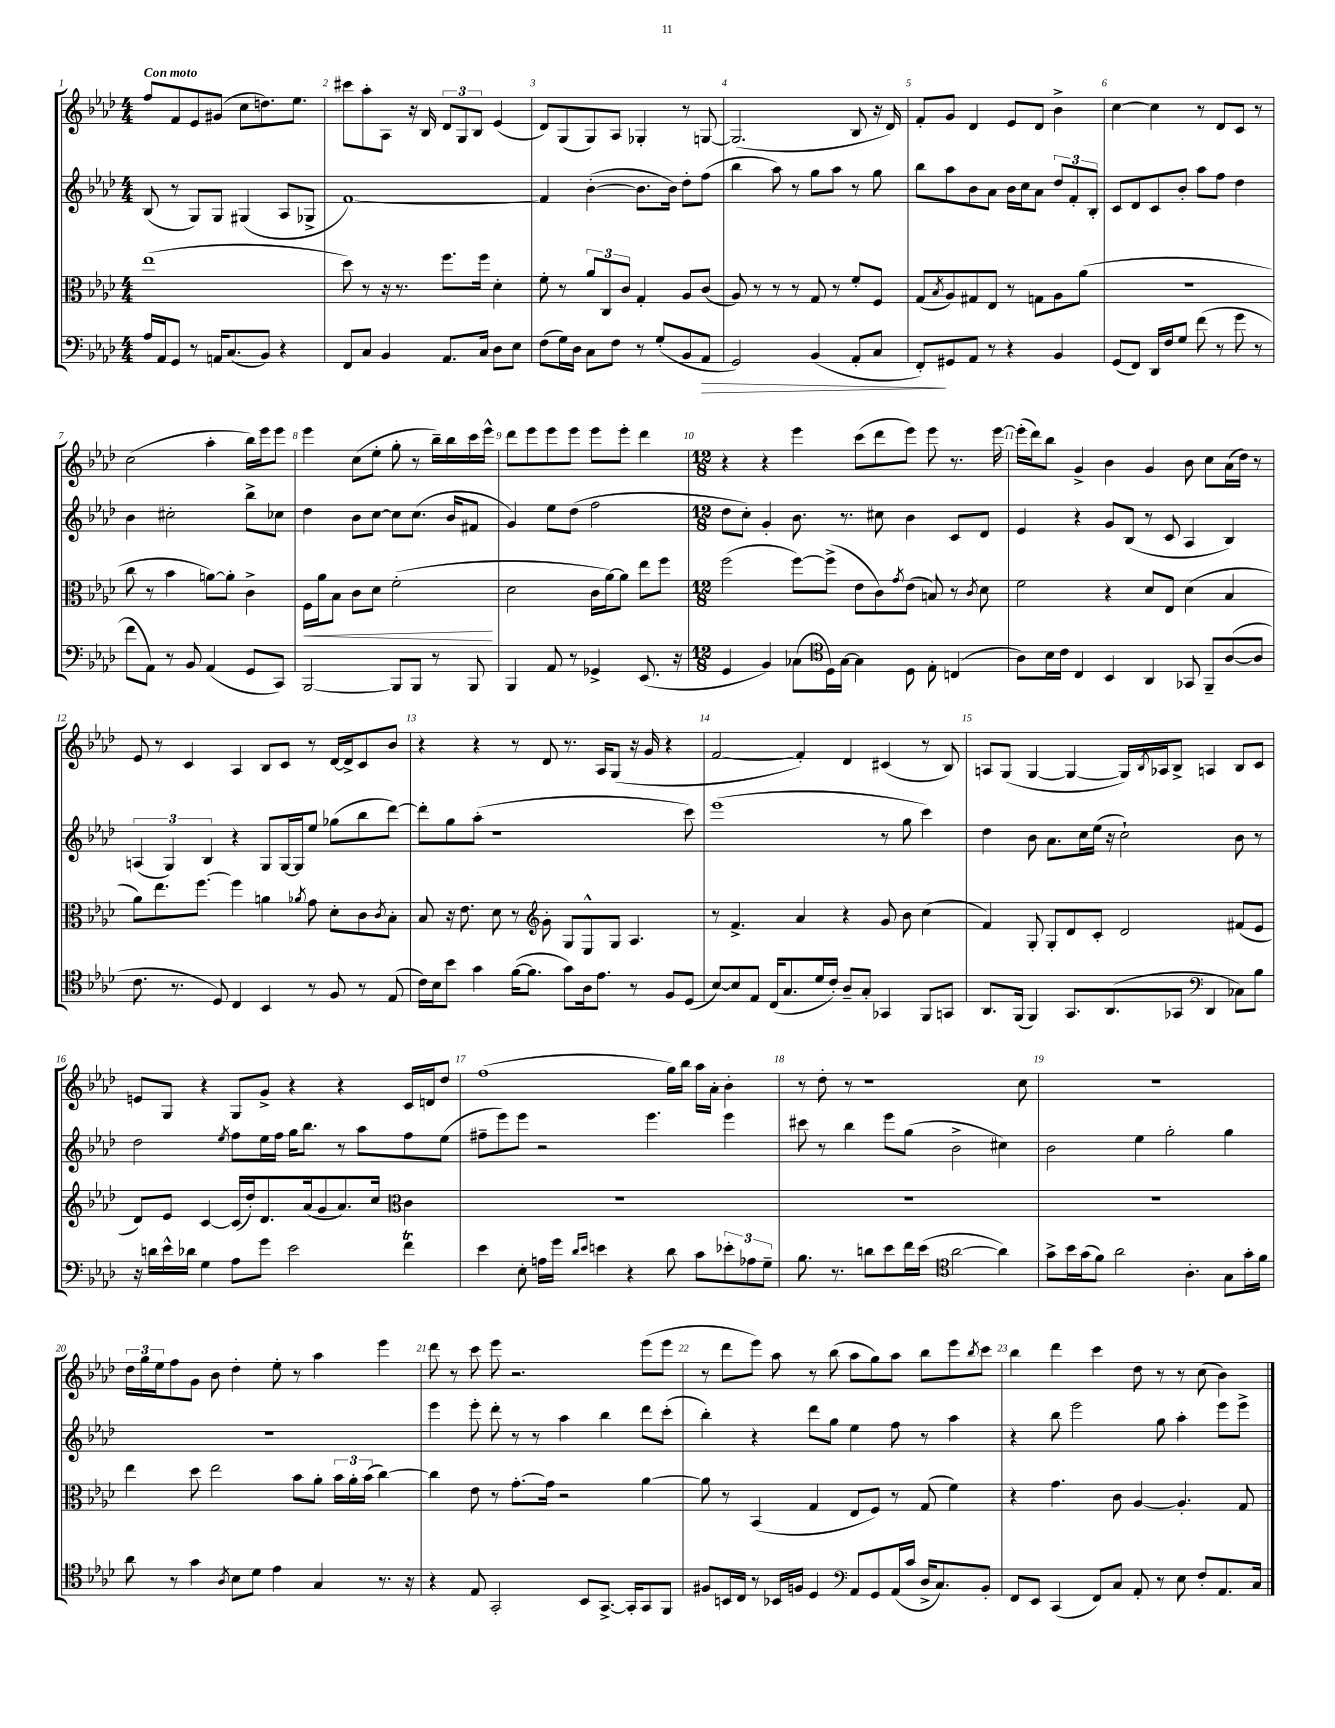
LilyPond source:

<<
\new StaffGroup <<
\new Staff = "s0" {
    \clef treble \key aes \major \numericTimeSignature \time 4/4 \tempo "Con moto"
    f''8 f'8 ees'8 gis'8( c''8 d''8.) ees''8. |
    cis'''8 aes''8-. aes8 r16 bes16 \tuplet 3/2 { des'8 g8 bes8 } ees'4( |
    des'8) g8( g8) aes8 ges4-. r8 g8~ |
    g2.( bes8 r16 des'16) |
    f'8-. g'8 des'4 ees'8 des'8 bes'4-> |
    c''4~ c''4 r8 des'8 c'8 r8 |
    c''2( aes''4-. bes''16) ees'''16 ees'''8 |
    ees'''4 c''8( ees''8-. g''8-. r8 bes''16--) bes''16 c'''16 ees'''16-^ |
    des'''8 ees'''8 ees'''8 ees'''8 ees'''8 ees'''8-. des'''4 |
    \numericTimeSignature \time 12/8 r4 r4 ees'''4 c'''8( des'''8 ees'''8) ees'''8 r8. ees'''16~ |
    ees'''16-.( des'''16) bes''8 g'4-> bes'4 g'4 bes'8 c''8 aes'16( des''16) r8 |
    ees'8 r8 c'4 aes4 bes8 c'8 r8 des'16~ des'16-> c'8 bes'8 |
    r4 r4 r8 des'8 r8. aes16 g8( r16 g'16 r4 |
    f'2~ f'4-.) des'4 cis'4( r8 bes8) |
    a8 g8( g4~ g4~ g16) \acciaccatura { bes8 } aes16 bes8-> a4 bes8 c'8 |
    e'8 g8 r4 g8 g'8-> r4 r4 c'16 d'16 des''8 |
    f''1( g''16) bes''16 aes''16 aes'16-. bes'4-. |
    r8 des''8-. r8 r1 c''8 |
    R1. |
    \tuplet 3/2 { des''16 g''16 ees''16 } f''8 g'8 bes'8 des''4-. ees''8-. r8 aes''4 ees'''4 |
    des'''8 r8 c'''8 ees'''8 r2. ees'''8( ees'''8 |
    r8 des'''8 ees'''8) aes''8 r8 bes''8( aes''8 g''8) aes''8 bes''8 ees'''8 \acciaccatura { bes''8 } c'''8 |
    bes''4 des'''4 c'''4 des''8 r8 r8 c''8( bes'4) \bar "|." |
}
\new Staff = "s1" {
    \clef treble \key aes \major \numericTimeSignature \time 4/4
    bes8( r8 g8) g8 gis4( aes8 ges8-> |
    f'1~) |
    f'4 bes'4~-.( bes'8. bes'16) des''8-. f''8( |
    bes''4 aes''8) r8 g''8 aes''8 r8 g''8 |
    bes''8 aes''8 bes'8 aes'8 bes'16 c''16 aes'8 \tuplet 3/2 { des''8 f'8-. bes8-. } |
    c'8 des'8 c'8 bes'8-. aes''8 f''8 des''4 |
    bes'4 cis''2-. bes''8-> ces''8 |
    des''4 bes'8 c''8~ c''8 c''8.( bes'16 fis'8 |
    g'4) ees''8 des''8( f''2 |
    \numericTimeSignature \time 12/8 des''8 c''8-.) g'4-. bes'8. r8. cis''8 bes'4 c'8 des'8 |
    ees'4 r4 g'8 bes8( r8 c'8 aes4 bes4) |
    \tuplet 3/2 { a4( g4) bes4 } r4 g8 g16~ g16 ees''8 ges''8( bes''8 des'''8~) |
    des'''8-. g''8 aes''8-.( r1 c'''8) |
    ees'''1( r8 g''8 c'''4) |
    des''4 bes'8 aes'8. c''16 ees''16( r16 c''2-!) bes'8 r8 |
    des''2 \acciaccatura { ees''8 } f''8 ees''16 f''16 g''16 bes''8. r8 aes''8 f''8 ees''8( |
    fis''8-- ees'''8) ees'''8 r2 ees'''4. ees'''4 |
    cis'''8 r8 bes''4 ees'''8 g''8( bes'2-> cis''4) |
    bes'2 ees''4 g''2-. g''4 |
    R1. |
    ees'''4 ees'''8-. des'''8-. r8 r8 aes''4 bes''4 des'''8 c'''8-.( |
    bes''4-.) r4 des'''8 g''8 ees''4 f''8 r8 aes''4 |
    r4 bes''8 ees'''2 g''8 aes''4-. ees'''8 ees'''8-> \bar "|." |
}
\new Staff = "s2" {
    \clef alto \key aes \major \numericTimeSignature \time 4/4
    ees''1( |
    des''8) r8 r16 r8. f''8. f''16 des'4-. |
    f'8-. r8 \tuplet 3/2 { aes'8 c8 c'8 } g4-. aes8 c'8( |
    aes8) r8 r8 r8 g8 r8 f'8-. f8 |
    g8( \acciaccatura { bes8 } aes8) gis8 ees8 r8 g8 aes8 aes'8( |
    R1 |
    c''8 r8 bes'4 a'8~) a'8-. c'4-> |
    f16\< aes'16 bes8 c'8 des'8 f'2-.\!( |
    des'2 c'16 aes'16~) aes'8 ees''8 f''8 |
    \numericTimeSignature \time 12/8 f''2( f''8~) f''8->( ees'8 c'8) \acciaccatura { g'8 } ees'8( b8) r8 \acciaccatura { c'8 } des'8 |
    f'2 r4 des'8 ees8 des'4( bes4 |
    aes'8) ees''8. f''8.~ f''4 a'4 \acciaccatura { aes'8 } g'8 des'8-. c'8 \acciaccatura { c'8 } bes8-. |
    bes8 r16 ees'8. des'8 r8 g'8-. g8 ees8-^ g8 aes4. |
    \clef treble r8 f'4.-> aes'4 r4 g'8 bes'8 c''4( |
    f'4) g8-. g8-. des'8 c'8-. des'2 fis'8( ees'8 |
    des'8) ees'8 c'4~ c'16( des''16-.) des'8. aes'16( g'8 aes'8.) c''16 \clef alto c'4 |
    R1. |
    R1. |
    R1. |
    ees''4 des''8 ees''2 bes'8 aes'8-. \tuplet 3/2 { bes'16 aes'16-. bes'16( } c''4~) |
    c''4 ees'8 r8 g'8.~-. g'16 r2 aes'4~ |
    aes'8 r8 bes,4( g4 ees8 f8) r8 g8( f'4) |
    r4 g'4. c'8 aes4~ aes4.-. g8 \bar "|." |
}
\new Staff = "s3" {
    \clef bass \key aes \major \numericTimeSignature \time 4/4
    aes16 aes,16 g,8 r8 a,16 c8.( bes,8) r4 |
    f,8 c8 bes,4 aes,8. c16 des8 ees8 |
    f8( g16) des16 c8 f8 r8 g8-.( bes,8 aes,8\> |
    g,2) bes,4( aes,8-. c8 |
    f,8-.\!) gis,8 aes,8 r8 r4 bes,4 |
    g,8( f,8) des,16 f16 g8 f'8( r8 g'8 r8 |
    f'8 aes,8) r8 bes,8 aes,4( g,8 c,8) |
    bes,,2~ bes,,8 bes,,8 r8 bes,,8 |
    bes,,4 aes,8 r8 ges,4-> ees,8.( r16 |
    \numericTimeSignature \time 12/8 g,4 bes,4) ces8( des16) g16~ g4 des8 ees8-. c4( |
    \clef tenor aes8) bes16 c'16 c4 bes,4 aes,4 ges,8 f,8-- aes8~( aes8 |
    c'8. r8. des8) c4 bes,4 r8 f8 r8 ees8( |
    c'16) bes16 bes'8 g'4 f'16~( f'8. g'8) aes16 ees'8. r8 f8 des8( |
    bes8~) bes8 ees8 c16( g8. des'16 c'16-.) aes8-- g8-. ges,4 f,8 g,8 |
    aes,8. f,16( f,4) g,8. aes,8.( ges,8 \clef bass des,4 ces8) bes8 |
    r16 d'16 ees'16-^ des'16 g4 aes8 g'8 ees'2 f'4\trill |
    ees'4 ees8-. a16 g'16 \grace { des'16 ees'16 } e'4 r4 des'8 c'8 \tuplet 3/2 { ees'8-. aes8 g8-- } |
    bes8. r8. d'8 ees'8 f'16 ees'16( \clef tenor aes'2~ aes'4) |
    g'8-> bes'16 g'16( f'8) aes'2 aes4.-. g8 g'16-. f'16 |
    aes'8 r8 g'4 \acciaccatura { aes8 } bes8 des'8 ees'4 g4 r8. r16 |
    r4 ees8 g,2-. bes,8 g,8.~-> g,16-. g,8 f,8 |
    fis8 b,16 c16 r8 bes,16 f16 des4 aes,8 g,8 aes,16( c'16 des16-> c8.) bes,8-. |
    \clef bass f,8 ees,8 c,4( f,8) c8 aes,8-. r8 ees8 f8-. aes,8. c16 \bar "|." |
}
>>
>>
\layout { \context { \Score \override BarNumber.break-visibility = ##(#f #t #t) barNumberVisibility = #all-bar-numbers-visible } }
